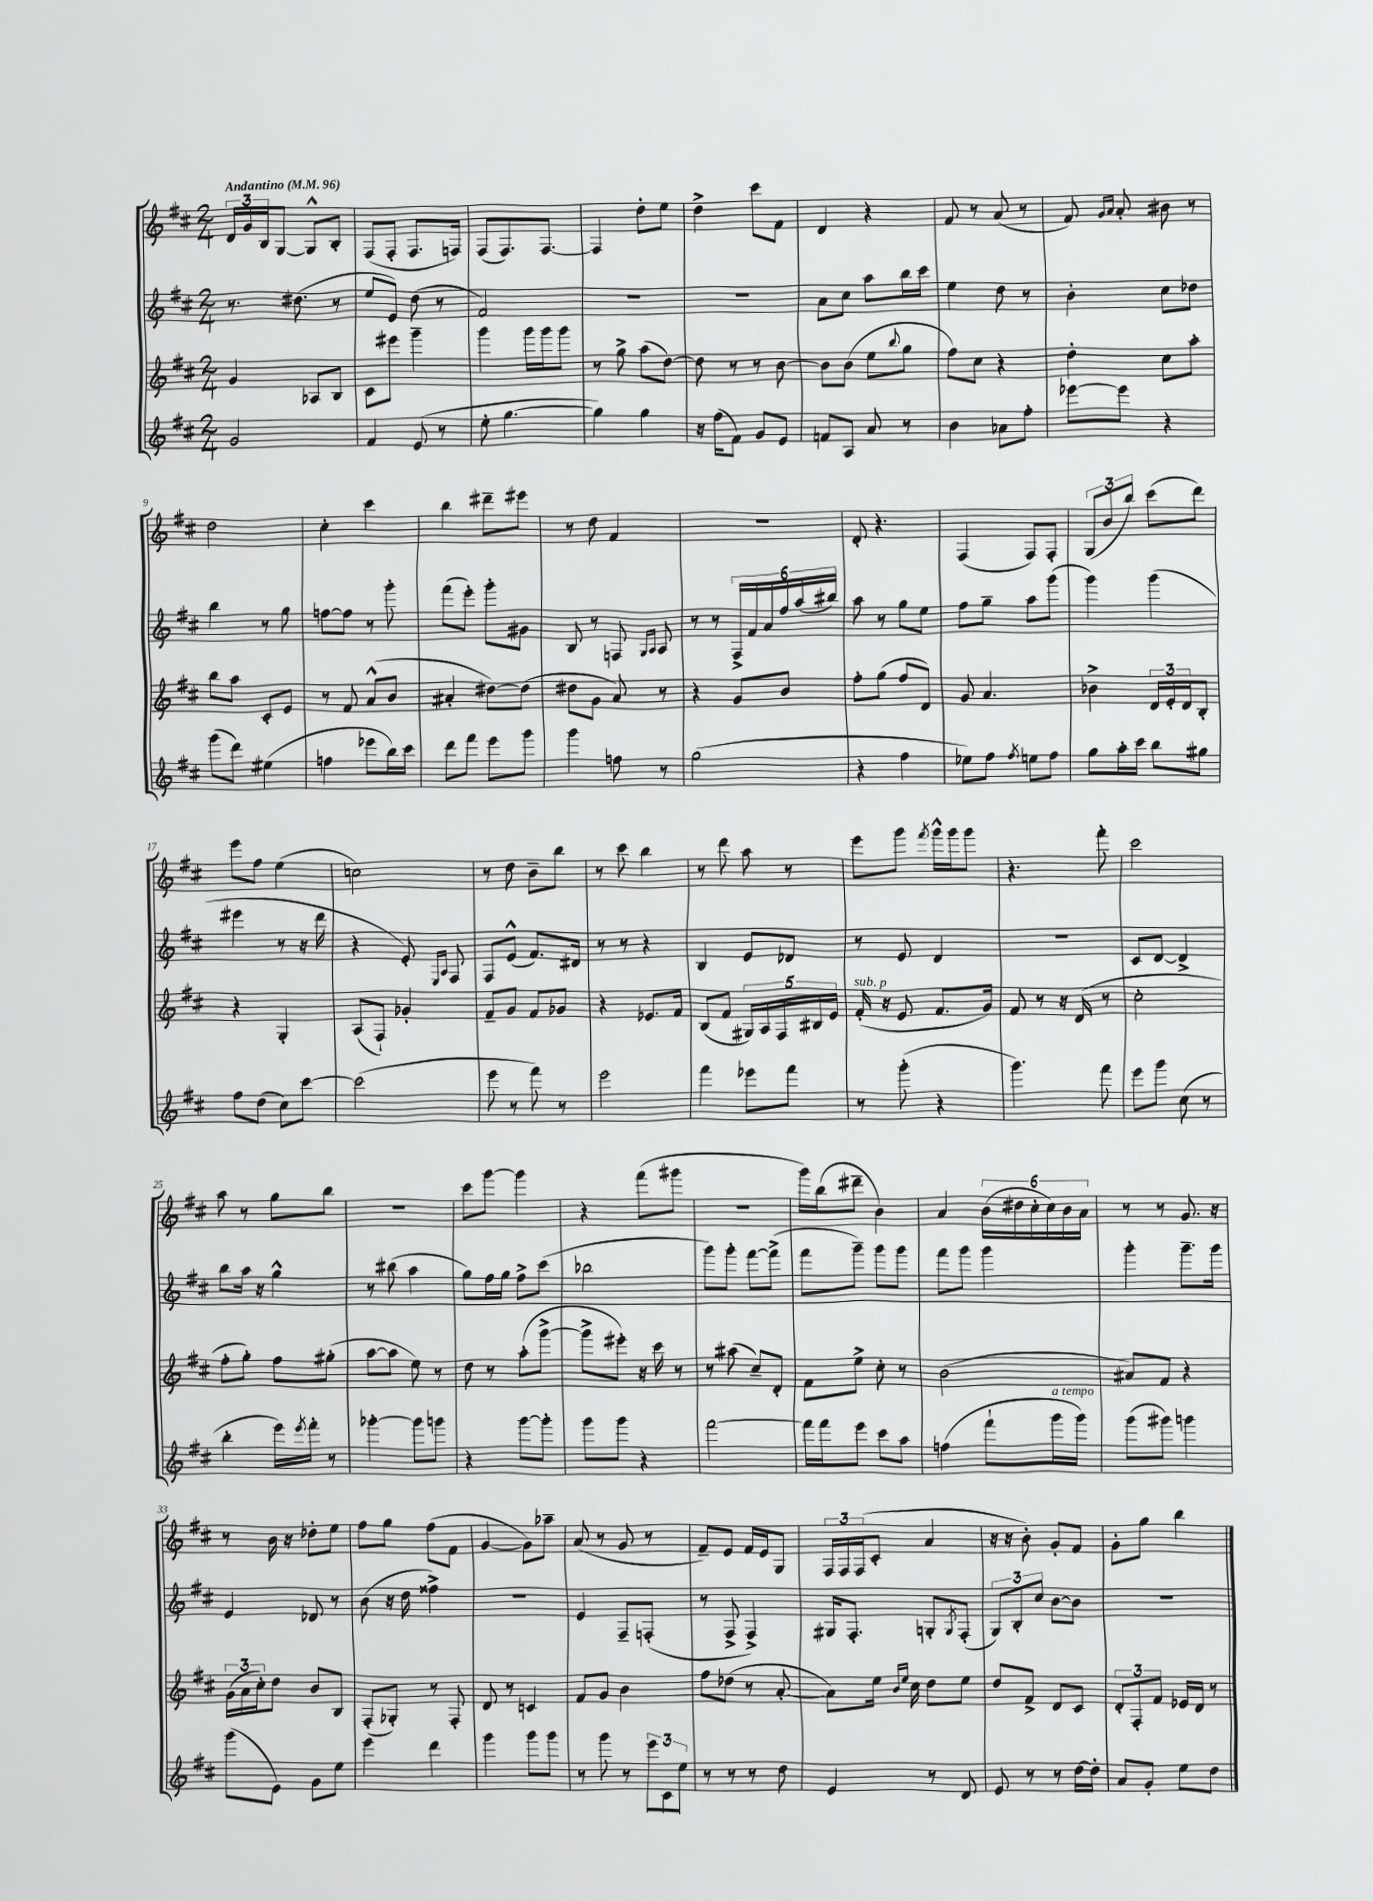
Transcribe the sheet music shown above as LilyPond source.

<<
\new StaffGroup <<
\new Staff = "s0" {
    \clef treble \key d \major \numericTimeSignature \time 2/4 \tempo "Andantino" 4 = 96
    \tuplet 3/2 { d'16 g'16 b16 } g8~ g8-^ b8-. |
    fis8( fis8-. fis8. f16) |
    fis8( fis8.) fis8.~ |
    fis4 d''8-. e''8 |
    d''4-> cis'''8 fis'8 |
    d'4 r4 |
    fis'8 r8 a'8( r8 |
    fis'8) \grace { g'16 a'16 } a'8-. bis'8 r8 |
    d''2 |
    cis''4-. cis'''4 |
    b''4 dis'''8-- eis'''8 |
    r8 d''8 fis'4 |
    R2 |
    d'8-. r4. |
    fis4( fis8) fis8-. |
    \tuplet 3/2 { g8( b'8 b''8) } cis'''8( d'''8) |
    e'''8 fis''8 e''4( |
    c''2) |
    r8 d''8 b'8-- b''8 |
    r8 cis'''8 b''4 |
    r8 d'''8 a''8 r8 |
    e'''8 g'''8 \acciaccatura { fis'''8 } g'''16-^ g'''16 g'''8 |
    r4. fis'''8-. |
    cis'''2 |
    a''8 r8 g''8 b''8 |
    r2 |
    cis'''8 g'''8~ g'''4 |
    r4 fis'''8( gis'''8 |
    r2 |
    g'''16) b''16( dis'''8-- b'4) |
    a'4 \tuplet 6/4 { b'16( dis''16 cis''16-. cis''16) b'16 a'16 } |
    r8 r8 g'8. r16 |
    r8 b'16 r16 des''8-. e''8 |
    fis''8 g''8 fis''8( fis'8 |
    g'4~ g'8) aes''8-- |
    a'8( r8 g'8 r8 |
    fis'8--) e'8 fis'16 e'16 g8 |
    \tuplet 3/2 { fis16 fis16 fis16( } cis'8-. a'4 |
    r16 r16 b'8-.) g'8-. fis'8 |
    g'8-. g''8 b''4 \bar "|." |
}
\new Staff = "s1" {
    \clef treble \key d \major \numericTimeSignature \time 2/4
    r8. dis''8.( r8 |
    e''8 e'8) d''8( r8 |
    fis'2) |
    R2 |
    R2 |
    a'8 cis''8 a''8 b''16 cis'''16 |
    e''4 d''8 r8 |
    b'4-. cis''8 des''8 |
    b''4 r8 g''8 |
    f''8~ f''8 r8 g'''8-. |
    fis'''8( e'''8-.) g'''8-. gis'8 |
    b8 r8 f8 \grace { g16 a16 } a8 |
    r8 r8 \tuplet 6/4 { fis16-> fis'16 a'16 fis''16 a''16( bis''16) } |
    a''8 r8 g''8 e''8 |
    fis''8 g''8-- a''8 g'''8( |
    g'''4) g'''4( |
    eis'''4 r8 r16 d'''16 |
    r4 e'8-.) \grace { e16 a16 } fis8 |
    fis8 e'8-^( fis'8.) dis'16 |
    r8 r8 r4 |
    b4 e'8 des'8 |
    r8 e'8 d'4 |
    R2 |
    cis'8 d'8~ d'4-> |
    b''8 a''16 r16 g''4-^ |
    r8 bis''8( a''4 |
    g''8) fis''16 g''16 fis''8-> cis'''8( |
    bes''2 |
    g'''8) g'''8-. fis'''8~ fis'''8->( |
    fis'''8 g'''8--) g'''8 g'''8 |
    fis'''8 g'''8 g'''4 |
    g'''4-. g'''8.-- g'''16 |
    e'4 des'8 r8 |
    b'8( r16 d''16 fisis''4->) |
    R2 |
    e'4 fis8-- f8-.( |
    r8 fis8-> fis4->) |
    gis16 fis8.-. g8-. \acciaccatura { g8 } fis8-.( |
    \tuplet 3/2 { g8) b8-. cis''8 } b'8~ b'8 |
    R2 \bar "|." |
}
\new Staff = "s2" {
    \clef treble \key d \major \numericTimeSignature \time 2/4
    g'4 aes8 b8 |
    cis'8 eis'''8 g'''4-- |
    g'''4 g'''16 g'''16 g'''8 |
    r8 g''8-> a''8( d''8~) |
    d''8 r8 r8 b'8~ |
    b'8 b'8( e''8 \appoggiatura { b''8 } g''8 |
    fis''8) cis''8 r4 |
    d''4-. cis''8 a''8-. |
    b''8 a''8 cis'8-. e'8 |
    r8 fis'8 a'8-^( b'8 |
    ais'4-. dis''8~) dis''8( |
    dis''8 g'8 a'8) r8 |
    r4 g'8 b'8 |
    fis''8-. g''8( fis''8 d'8) |
    g'8 a'4. |
    bes'4-> \tuplet 3/2 { d'16 e'16-. d'16 } b8-. |
    r4 g4-. |
    a8( fis8-!) ges'4-. |
    fis'8-- g'8 fis'8 ges'8 |
    r4 ees'8. fis'16 |
    b8( fis'8 \tuplet 5/4 { gis16) a16 fis16 bis16 e'16 } |
    fis'16-.^\markup { \italic "sub. p" }( r16 e'8 fis'8. g'16) |
    fis'8 r8 r16 d'16( r8 |
    cis''2-. |
    fis''8-. g''8-.) fis''8 gis''8-.( |
    a''8~ a''8 e''8) r8 |
    d''8 r8 a''8-.( g'''8~-> |
    g'''8-> eis'''8-.) r16 cis'''16 r8 |
    r8 ais''8( cis''8--) d'8-. |
    fis'8 e''8-> cis''8-. r8 |
    b'2( |
    ais'8) fis'8 r4 |
    \tuplet 3/2 { g'16( a'16 cis''16-.) } d''8 b'8 b8 |
    fis8-.( ges8-.) r8 fis8-. |
    d'8 r8 c'4 |
    fis'8 g'8 b'4 |
    fis''8 des''8( r8 a'8~-. |
    a'8) e''16 \grace { b'16 e''16 } cis''16 d''8 e''8 |
    d''8 fis'8-> d'8 cis'8 |
    \tuplet 3/2 { d'8-. fis8-. fis'8 } ees'16 d'16 r8 \bar "|." |
}
\new Staff = "s3" {
    \clef treble \key d \major \numericTimeSignature \time 2/4
    g'2 |
    fis'4 e'8( r8 |
    e''8-. g''4.~ |
    g''4) g''4 |
    r16 fis''16( fis'8) g'8 e'8 |
    f'8 a8 a'8 r8 |
    b'4 aes'8 fis''8-. |
    ees'''8~ ees'''8 r4 |
    g'''8( d'''8) eis''4( |
    f''4 ees'''8 b''16) cis'''16 |
    d'''8 fis'''8 e'''8 g'''8 |
    g'''4 f''8 r8 |
    g''2( |
    r4 fis''4 |
    ees''8) fis''8 \acciaccatura { fis''8 } e''8 fis''8 |
    g''8 a''16-. cis'''16 b''8 gis''8 |
    fis''8 d''8( cis''8) cis'''8~ |
    cis'''2( |
    e'''8 r8 fis'''8) r8 |
    e'''2 |
    fis'''4 ees'''8 fis'''8 |
    r8 g'''8-.( r4 |
    g'''4.) fis'''8 |
    e'''8 g'''8 cis''8( r8 |
    b''4-. e'''16) \acciaccatura { e'''8 } fis'''16-. r8 |
    ges'''4~-. ges'''8 g'''8 |
    r4 g'''8~ g'''8-. |
    g'''8 g'''8 r4 |
    fis'''2~ |
    fis'''16 fis'''16 e'''8 cis'''8 a''8 |
    f''4( fis'''8-! g'''16^\markup { \italic "a tempo" } g'''16) |
    g'''8( gis'''8) g'''4 |
    g'''8( e'8) g'8 e''8 |
    e'''4 d'''4 |
    g'''4 g'''8 g'''8 |
    r8 g'''8 r8 \tuplet 3/2 { e'''16 cis'16 e''16 } |
    r8 r8 r8 d''8 |
    e'4 r8 d'8 |
    e'8 r8 r8 d''16~ d''16-. |
    a'8 g'8-. e''8 d''8 \bar "|." |
}
>>
>>
